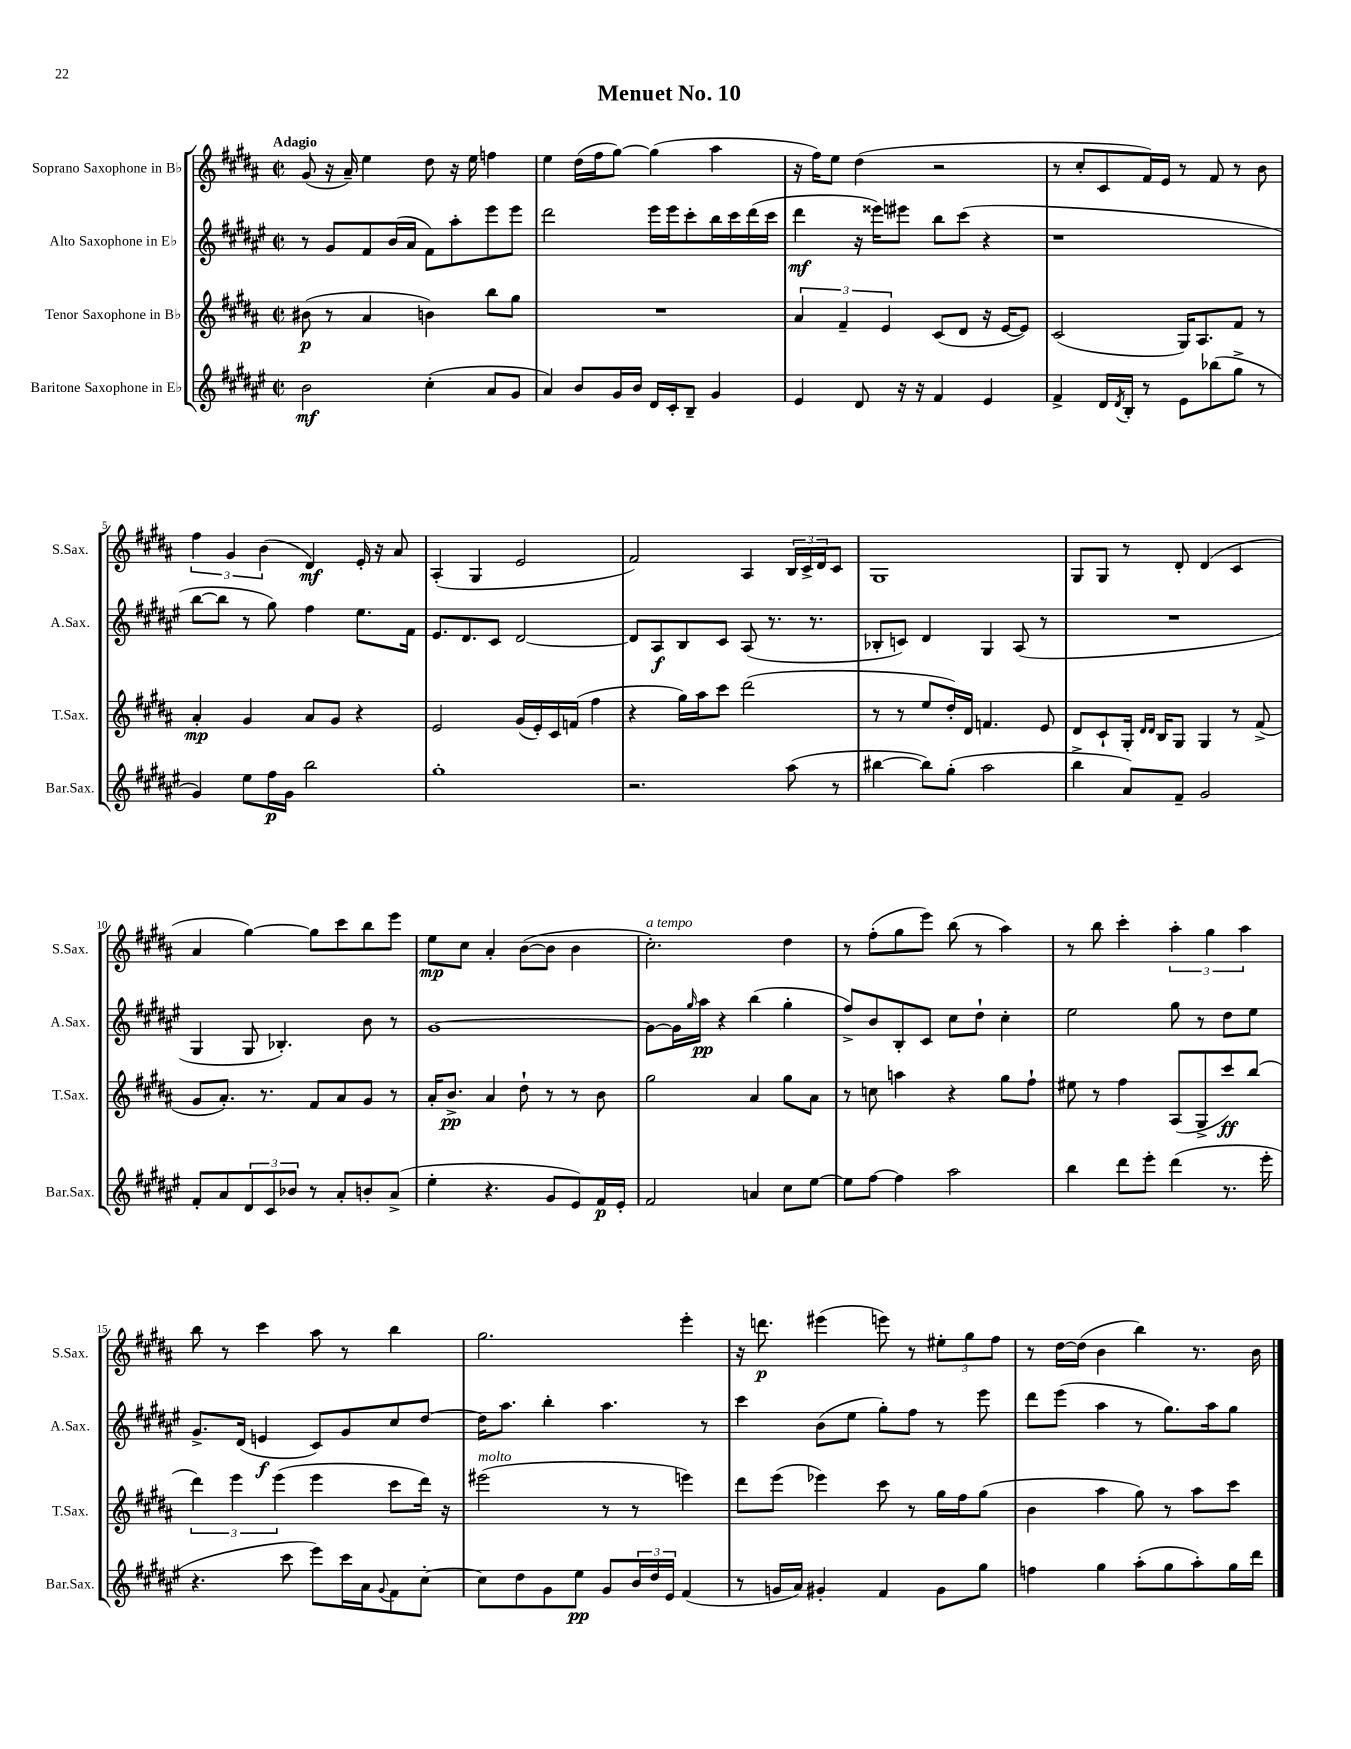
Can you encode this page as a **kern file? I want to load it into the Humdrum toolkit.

**kern	**kern	**kern	**kern
*staff4	*staff3	*staff2	*staff1
*clefG2	*clefG2	*clefG2	*clefG2
*k[f#c#g#d#a#e#]	*k[f#c#g#d#a#]	*k[f#c#g#d#a#e#]	*k[f#c#g#d#a#]
*M2/2	*M2/2	*M2/2	*M2/2
*met(c|)	*met(c|)	*met(c|)	*met(c|)
2b	(8b#	8r	(8g#
.	8r	8g#	16r
.	.	.	16a#~)
.	4a#	8f#	4ee
.	.	(16b	.
.	.	16a#	.
(4cc#'	4b)	8f#)	8dd#
.	.	8aa#'	16r
.	.	.	16ee
8a#	8bb	8eee#	4ff
8g#	8gg#	8eee#	.
=	=	=	=
4a#)	1r	2ddd#	4ee
8b	.	.	(16dd#
.	.	.	16ff#
16g#	.	.	[8gg#)
16b	.	.	.
16d#	.	16eee#	(4gg#]
16c#'	.	16eee#	.
8B~	.	8ccc#'	.
4g#	.	16bb	4aa#
.	.	16ccc#	.
.	.	(16ddd#	.
.	.	16ccc#	.
=	=	=	=
4e#	6a#	4ddd#	16r
.	.	.	16ff#)
.	.	.	8ee
.	6f#~	.	.
8d#	.	16r	(4dd#
.	.	16eee##)	.
.	6e	.	.
16r	.	8eee#	.
16r	.	.	.
4f#	(8c#	8bb	2r
.	8d#	(8ccc#	.
4e#	16r	4r	.
.	[16e	.	.
.	8e])	.	.
=	=	=	=
4f#^	(2c#	1r	8r
.	.	.	8cc#'
16d#	.	.	8c#
8qd#	.	.	.
16B'	.	.	.
8r	.	.	16f#)
.	.	.	16e
8e#	16G#)	.	8r
.	8.A#	.	.
(8bb-	.	.	8f#
8gg#^	8f#	.	8r
8r	8r	.	8b
=	=	=	=
4g#)	4a#'	[8bb	6ff#
.	.	8bb]	.
.	.	.	6g#
8ee#	4g#	8r	.
.	.	.	(6b
16ff#	.	8gg#)	.
16g#	.	.	.
2bb	8a#	4ff#	4d#)
.	8g#	.	.
.	4r	8.ee#	16e'
.	.	.	16r
.	.	.	8a#
.	.	16f#	.
=	=	=	=
1gg#'	2e	8.e#	(4A#'
.	.	8.d#	.
.	.	.	4G#
.	.	8c#	.
.	(16g#	[2d#	2e
.	16e')	.	.
.	16c#	.	.
.	(16f	.	.
.	4ff#	.	.
=	=	=	=
2.r	4r	8d#]	2f#)
.	.	8A#	.
.	16gg#)	8B	.
.	16aa#	.	.
.	8ccc#	8c#	.
.	(2ddd#	(8A#	4A#
.	.	8.r	.
(8aa#	.	.	24B
.	.	.	24c#^
.	.	8.r	.
.	.	.	24d#
8r	.	.	8c#
=	=	=	=
[4bb#	8r	8B-'	1G#
.	8r	8c)	.
8bb#])	8ee	4d#	.
(8gg#'	16dd#')	.	.
.	16d#	.	.
2aa#	4.f	4G#	.
.	.	(8A#	.
.	8e	8r	.
=	=	=	=
4bb^	8d#	1r	8G#
.	8c#`	.	8G#
8a#)	16G#'	.	8r
.	16qqd#	.	.
.	16qqd#	.	.
.	16B	.	.
8f#~	8G#	.	8d#'
2g#	4G#	.	(4d#
.	8r	.	4c#
.	(8f#^	.	.
=	=	=	=
8f#'	8g#	4G#	4a#
8a#	8.a#')	.	.
12d#	.	8G#	[4gg#)
.	8.r	.	.
12c#	.	.	.
.	.	4.B-')	.
12b-	.	.	.
8r	8f#	.	8gg#]
8a#'	8a#	.	8ccc#
8b'	8g#	8b	8bb
(8a#^	8r	8r	8eee
=	=	=	=
4ee#'	16a#'	[1g#	8ee
.	8.b^	.	.
.	.	.	8cc#
4.r	4a#	.	4a#'
.	8dd#`	.	([8b
8g#	8r	.	8b]
8e#)	8r	.	4b
16f#	8b	.	.
16e#'	.	.	.
=	=	=	=
2f#	2gg#	8g#_	2.cc#')
.	.	16g#]	.
.	.	16qqgg#	.
.	.	16aa#	.
.	.	4r	.
4a	4a#	(4bb	.
8cc#	8gg#	4gg#'	4dd#
[8ee#	8a#	.	.
=	=	=	=
8ee#]	8r	8ff#^)	8r
[8ff#	8cc	8b	(8ff#'
4ff#]	4aa	8B'	8gg#
.	.	8c#	8eee)
2aa#	4r	8cc#	(8bb
.	.	8dd#`	8r
.	8gg#	4cc#'	4aa#)
.	8ff#`	.	.
=	=	=	=
4bb	8ee#	2ee#	8r
.	8r	.	8bb
8ddd#	4ff#	.	4ccc#'
8eee#'	.	.	.
(4ddd#	(8A#	8gg#	6aa#'
.	8G#^	8r	.
.	.	.	6gg#
8.r	8ccc#)	8dd#	.
.	.	.	6aa#
.	(8bb	8ee#	.
16eee#'	.	.	.
=	=	=	=
4.r	6ddd#)	8.g#^	8bb
.	.	.	8r
.	6eee	.	.
.	.	(16d#	.
.	.	4e	4ccc#
.	(6eee	.	.
8ccc#	.	.	.
8eee#)	4eee	8c#)	8aa#
16ccc#	.	8g#	8r
16a#	.	.	.
8qqg#	.	.	.
8f#	8ccc#	8cc#	4bb
[8cc#'	16ddd#)	[8dd#	.
.	16r	.	.
=	=	=	=
8cc#]	(2eee#	16dd#]	2.gg#
.	.	8.aa#	.
8dd#	.	.	.
8g#	.	4bb'	.
8ee#	.	.	.
8g#	8r	4.aa#	.
24b	8r	.	.
24dd#	.	.	.
24e#	.	.	.
(4f#	4eee)	.	4eee'
.	.	8r	.
=	=	=	=
8r	8ddd#	4ccc#	16r
.	.	.	8.ddd
16g	(8eee	.	.
16a#)	.	.	.
4g#'	4eee-)	(8b	(4eee#
.	.	8ee#	.
4f#	8ccc#	8gg#')	8eee)
.	8r	8ff#	8r
8g#	16gg#	8r	12ee#'
.	16ff#	.	.
.	.	.	12gg#
8gg#	(8gg#	8eee#	.
.	.	.	12ff#
=	=	=	=
4ff	4b	8ddd#	8r
.	.	(8eee#	[16dd#
.	.	.	(16dd#]
4gg#	4aa#	4aa#	4b
(8aa#'	8gg#)	8r	4bb)
8gg#	8r	8.gg#)	.
8aa#')	8aa#	.	8.r
.	.	16aa#	.
16gg#	8ccc#	8gg#	.
16ddd#	.	.	16b
==	==	==	==
*-	*-	*-	*-
